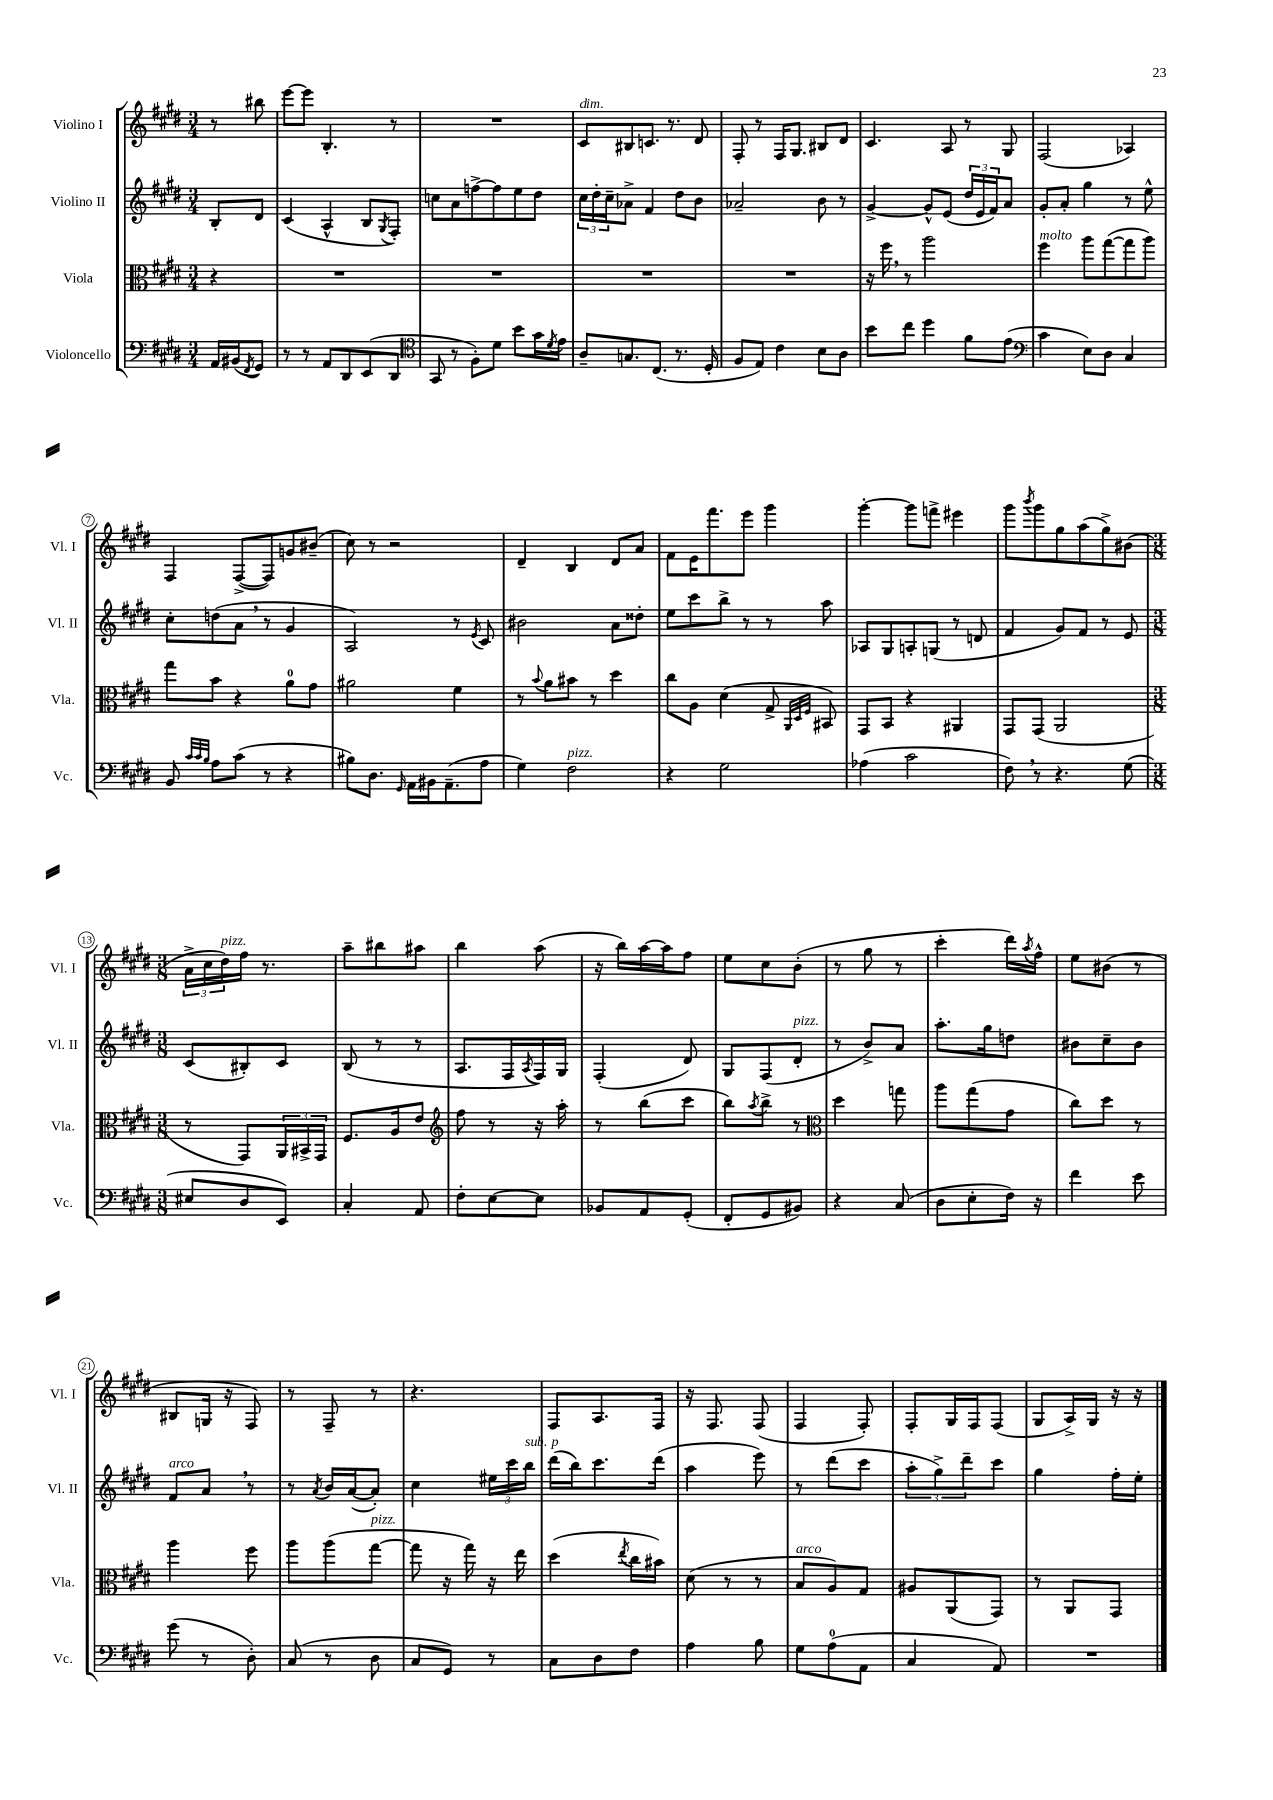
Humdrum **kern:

**kern	**kern	**kern	**kern
*staff4	*staff3	*staff2	*staff1
*clefF4	*clefC3	*clefG2	*clefG2
*k[f#c#g#d#]	*k[f#c#g#d#]	*k[f#c#g#d#]	*k[f#c#g#d#]
*M3/4	*M3/4	*M3/4	*M3/4
16AA	4r	8B'	8r
(16BB#	.	.	.
8qFF#	.	.	.
8GG#)	.	8d#	8bb#
=	=	=	=
8r	2.r	(4c#	[8eee
8r	.	.	8eee]
8AA	.	4A^^	4.B'
8DD#	.	.	.
(8EE	.	8B	.
.	.	8qG#	.
8DD#	.	8F#')	8r
=	=	=	=
*clefC4	*	*	*
8GG#	2.r	8cc	2.r
8r	.	8a	.
8F#')	.	[8ff^	.
8d#	.	8ff]	.
8b	.	8ee	.
16g#	.	8dd#	.
8qd#	.	.	.
16e	.	.	.
=	=	=	=
8A~	2.r	24cc#	8c#
.	.	24dd#'	.
.	.	24cc#~	.
8.G	.	8a-^	8B#
.	.	4f#	8.c
(8.C#	.	.	.
.	.	.	8.r
8.r	.	8dd#	.
.	.	8b	8d#
16D#'	.	.	.
=	=	=	=
8F#	2.r	2a-~	8F#'
8E)	.	.	8r
4c#	.	.	16F#
.	.	.	8.G#
8B	.	8b	8B#
8A	.	8r	8d#
=	=	=	=
8b	16r	[4g#^	4.c#
.	16ff#	.	.
8cc#	8r	.	.
4dd#	2aa	8g#^^]	.
.	.	(8e	8A
8f#	.	24dd#	8r
.	.	24e	.
.	.	24f#)	.
(8e	.	8a	8G#
=	=	=	=
*clefF4	*	*	*
4c#	4ff#	8g#'	(2F#
.	.	8a'	.
8E)	8aa	4gg#	.
8D#	([8gg#	.	.
4C#	8gg#]	8r	4A-)
.	8aa)	8ee^^	.
=	=	=	=
8BB	8gg#	8cc#'	4F#
32qqc#	.	.	.
32qqc#	.	.	.
32qqB	.	.	.
8A	8b	(8dd	.
(8c#	4r	8a	([8F#^
8r	.	8r	8F#])
4r	8a	4g#	8g
.	8g#	.	(8b#~
=	=	=	=
8B#)	2a#	2A)	8cc#)
8.D#	.	.	8r
.	.	.	2r
16qqGG#	.	.	.
16AA	.	.	.
16BB#	.	.	.
(8.AA~	.	.	.
.	4f#	8r	.
.	.	8qe	.
8A	.	8c#	.
=	=	=	=
4G#)	8r	2b#	4d#~
.	8qqb	.	.
.	8a	.	.
2F#	8b#	.	4B
.	8r	.	.
.	4dd#	8a	8d#
.	.	8dd##'	8a
=	=	=	=
4r	8cc#	8ee	8f#
.	8A	8ccc#	16e
.	.	.	8.fff#
2G#	(4d#	8bb^	.
.	.	8r	8eee
.	8G#^	8r	4ggg#
.	32qqAA	.	.
.	32qqD#	.	.
.	32qqF#	.	.
.	8BB#)	8aa	.
=	=	=	=
(4A-	8GG#	8A-	[4ggg#'
.	8BB	8G#	.
2c#	4r	8A'	8ggg#]
.	.	(8G	8fff^
.	4AA#	8r	4eee#
.	.	8d	.
=	=	=	=
8F#)	8GG#	4f#	8ggg#
.	.	.	8qbbb
8r	(8GG#	.	8ggg#
4.r	2AA	8g#)	8gg#
.	.	8f#	(8aa
.	.	8r	8gg#^)
(8G#	.	8e	(8b#
=	=	=	=
*M3/8	*M3/8	*M3/8	*M3/8
8E#	8r	(8c#	24a^
.	.	.	24cc#
.	.	.	24dd#)
8D#	8GG#)	8B#')	16ff#
.	.	.	8.r
8EE)	24AA	8c#	.
.	24BB#^	.	.
.	24GG#	.	.
=	=	=	=
4C#'	8.F#	(8B	8aa~
.	.	8r	8bb#
.	16A	.	.
8AA	8e	8r	8aa#
=	=	=	=
*	*clefG2	*	*
8F#'	8ff#	8.A	4bb
[8E	8r	.	.
.	.	16F#	.
.	.	8qA	.
8E]	16r	16F#)	(8aa
.	16aa'	16G#	.
=	=	=	=
8BB-	8r	(4F#'	16r
.	.	.	16bb)
8AA	(8bb	.	[16aa
.	.	.	16aa]
(8GG#'	8ccc#	8d#)	8ff#
=	=	=	=
8FF#'	8bb)	8G#	8ee
.	8qaa	.	.
8GG#	8bb^	(8F#	8cc#
8BB#)	8r	8d#'	(8b'
=	=	=	=
*	*clefC3	*	*
4r	4dd#	8r	8r
.	.	8b^)	8gg#
(8C#	8gg	8a	8r
=	=	=	=
8D#	8aa	8.aa'	4ccc#'
8E'	(8gg#	.	.
.	.	16gg#	.
16F#)	8g#	8dd	16ddd#)
.	.	.	8qaa
16r	.	.	16ff#^^
=	=	=	=
4f#	8cc#)	8b#	8ee
.	8dd#	8cc#~	(8b#
8e	8r	8b#	8r
=	=	=	=
(8g#	4aa	8f#	8B#
8r	.	8a	16G
.	.	.	16r
8D#')	8ff#	8r	8F#)
=	=	=	=
(8C#	8aa	8r	8r
.	.	8qa	.
8r	(8aa	16b	8F#~
.	.	([16a	.
8D#	[8gg#	8a'])	8r
=	=	=	=
8C#	8gg#]	4cc#	4.r
8GG#)	16r	.	.
.	16gg#)	.	.
8r	16r	24ee#	.
.	.	24ccc#	.
.	16ee	.	.
.	.	24bb	.
=	=	=	=
8C#	(4dd#	(16ddd#	8F#
.	.	16bb)	.
8D#	.	8.ccc#	8.A
.	8qee	.	.
8F#	16cc#	.	.
.	16b#)	(16ddd#	16F#
=	=	=	=
4A	(8d#	4aa	16r
.	.	.	8.F#
.	8r	.	.
8B	8r	8eee)	(8F#
=	=	=	=
8G#	8B	8r	4F#
(8A	8A)	(8ddd#	.
8AA	8G#	8ccc#	8F#')
=	=	=	=
4C#	8A#	12aa'	8F#'
.	.	12gg#^)	.
.	(8AA	.	16G#
.	.	12ddd#~	.
.	.	.	16F#
8AA)	8GG#)	8ccc#	(8F#
=	=	=	=
4.r	8r	4gg#	8G#
.	8AA	.	16A^)
.	.	.	16G#
.	8GG#	16ff#'	16r
.	.	16ee'	16r
==	==	==	==
*-	*-	*-	*-
